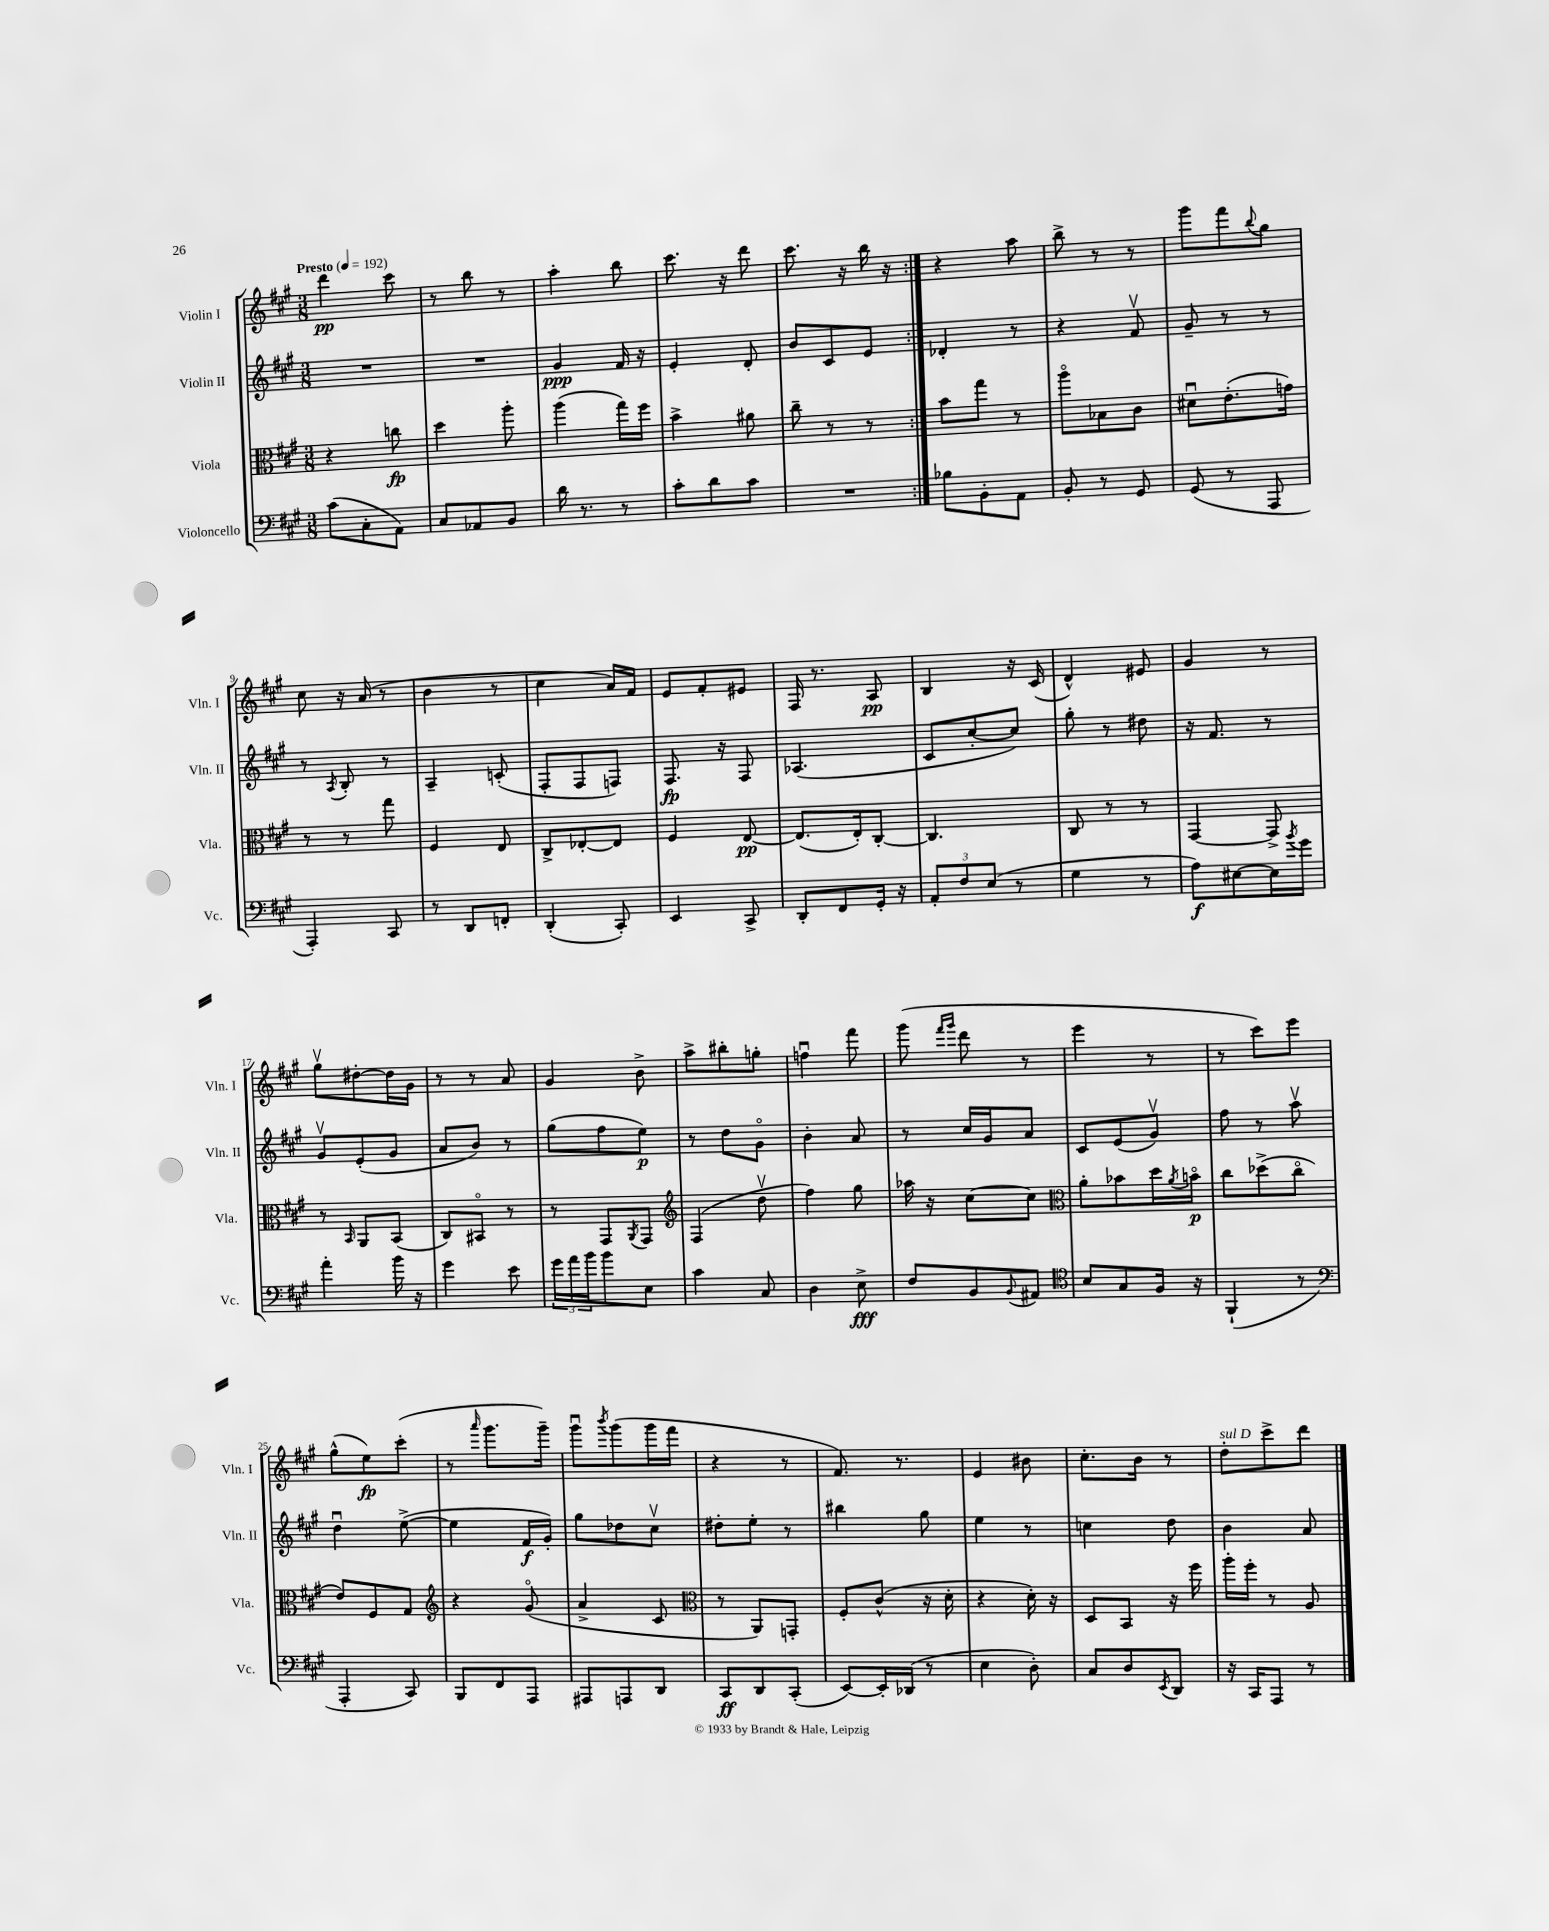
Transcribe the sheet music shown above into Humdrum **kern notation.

**kern	**kern	**kern	**kern
*staff4	*staff3	*staff2	*staff1
*clefF4	*clefC3	*clefG2	*clefG2
*k[f#c#g#]	*k[f#c#g#]	*k[f#c#g#]	*k[f#c#g#]
*M3/8	*M3/8	*M3/8	*M3/8
*MM192	*MM192	*MM192	*MM192
(8c#	4r	4.r	4ddd
8C#'	.	.	.
8AA)	8cc	.	8ccc#
=	=	=	=
8C#	4dd	4.r	8r
8AA-	.	.	8bb
8BB	8aa'	.	8r
=	=	=	=
16d	(4aa	4g#	4aa'
8.r	.	.	.
8r	16gg#)	16f#	8bb
.	16ff#	16r	.
=	=	=	=
8c#'	4b^	4e'	8.ccc#
8d	.	.	.
.	.	.	16r
8c#	8a#	8d'	8ddd
=	=	=	=
4.r	8cc#~	8b	8.ccc#
.	8r	8c#	.
.	.	.	16r
.	8r	8e	16bb
.	.	.	16r
=:|!	=:|!	=:|!	=:|!
8B-	8b	4d-'	4r
8BB'	8gg#	.	.
8AA	8r	8r	8aa
=	=	=	=
8BB'	8aao	4r	8bb^
8r	8B-	.	8r
8GG#	8c#	8f#v	8r
=	=	=	=
(8GG#	8d#u	8g#~	8ggg#
8r	(8.e'	8r	8fff#
.	.	.	8qqbb
8AAA	.	8r	8gg#
.	16g)	.	.
=	=	=	=
4AAA')	8r	8r	8cc#
.	.	8qA	.
.	8r	8B'	16r
.	.	.	(16a
8CC#	8gg#	8r	8r
=	=	=	=
8r	4F#	4A~	4b
8DD	.	.	.
8FF'	8E	(8c'	8r
=	=	=	=
(4DD'	8C#^	8F#'	4cc#
.	[8E-'	8F#	.
8CC#')	8E-]	8F)	16a)
.	.	.	16f#
=	=	=	=
4EE	4F#	8.F#	8e
.	.	.	8f#'
.	.	16r	.
8CC#^	[8E	8F#	8e#
=	=	=	=
8DD'	(8.E]	(4.A-	16F#
.	.	.	8.r
8FF#	.	.	.
.	16E')	.	.
16GG#'	[8C#'	.	8A
16r	.	.	.
=	=	=	=
12AA'	4.C#]	8c#	4B
12F#	.	.	.
.	.	[8cc#'	.
(12E	.	.	.
8r	.	8cc#])	16r
.	.	.	(16c#
=	=	=	=
4G#	8C#	8gg#'	4d^^)
.	8r	8r	.
8r	8r	8dd#	8e#
=	=	=	=
8A)	[4GG#	16r	4g#
.	.	8.f#	.
[8E#	.	.	.
16E#]	8GG#^]	8r	8r
8qb	.	.	.
16g#	.	.	.
=	=	=	=
4a'	8r	8g#v	8gg#v
.	16qqBB	.	.
.	8AA	(8e'	[8dd#'
16b	(8BB	8g#	16dd#]
16r	.	.	16g#
=	=	=	=
4g#	8C#)	8a	8r
.	8BB#o	8b)	8r
8e	8r	8r	8a
=	=	=	=
24g#	8r	(8gg#	4g#
24a	.	.	.
24b	.	.	.
8b	8GG#	8ff#	.
.	8qAA	.	.
8E	8GG#	8ee)	8b^
=	=	=	=
*	*clefG2	*	*
4c#	(4F#	8r	8aa^
.	.	8dd	8bb#'
8C#	8ddv	8g#o	8gg'
=	=	=	=
4D	4ff#)	4b'	4ffu
8E^	8gg#	8a	8fff#
=	=	=	=
8F#	16aa-	8r	(8ggg#
.	16r	.	.
.	.	.	16qqfff#
.	.	.	16qqggg#
8BB	[8cc#	16cc#	8ddd
.	.	16g#	.
8qqBB	.	.	.
8AA#	8cc#]	8a	8r
=	=	=	=
*clefC4	*clefC3	*	*
8B	8a'	8c#	4eee
8G#	8b-	(8e	.
16F#	16dd	8g#v)	8r
.	8qa	.	.
16r	16bo	.	.
=	=	=	=
(4FF#`	8cc#	8ff#	8r
.	(8dd-^	8r	8ccc#)
8r	8cc#o	8aav	8eee
=	=	=	=
*clefF4	*	*	*
4AAA'	8e)	4ddu	(8gg#^^
.	8F#	.	8ee)
8CC#)	8G#	([8ee^	(8ccc#'
=	=	=	=
*	*clefG2	*	*
8BBB	4r	4ee]	8r
.	.	.	16qqaaa
8FF#	.	.	8.ggg#
8AAA	(8g#o	16f#	.
.	.	16g#')	16ggg#~)
=	=	=	=
8AAA#	4a^	8gg#	8ggg#u
.	.	.	8qbbb
8AAA	.	8dd-	(8ggg#
8DD	8c#	8cc#v	16ggg#
.	.	.	16fff#
=	=	=	=
*	*clefC3	*	*
8CC#	8r	8dd#'	4r
8DD	8AA)	8ee'	.
(8CC#'	8GG'	8r	8r
=	=	=	=
[8EE)	8F#'	4bb#	8.f#)
16EE']	(8c#^^	.	.
(16DD-	.	.	8.r
8r	16r	8gg#	.
.	16d'	.	.
=	=	=	=
4E	4r	4ee	4e
8D')	16d')	8r	8b#
.	16r	.	.
=	=	=	=
8C#	8D	4cc	8.cc#'
8D	8BB	.	.
.	.	.	16b
8qEE	.	.	.
8DD	16r	8dd	8r
.	16ff#	.	.
=	=	=	=
16r	16aa'	4b	8dd'
16CC#	16ff#'	.	.
8AAA	8r	.	8ccc#^
8r	8A	8a	8ddd
==	==	==	==
*-	*-	*-	*-
